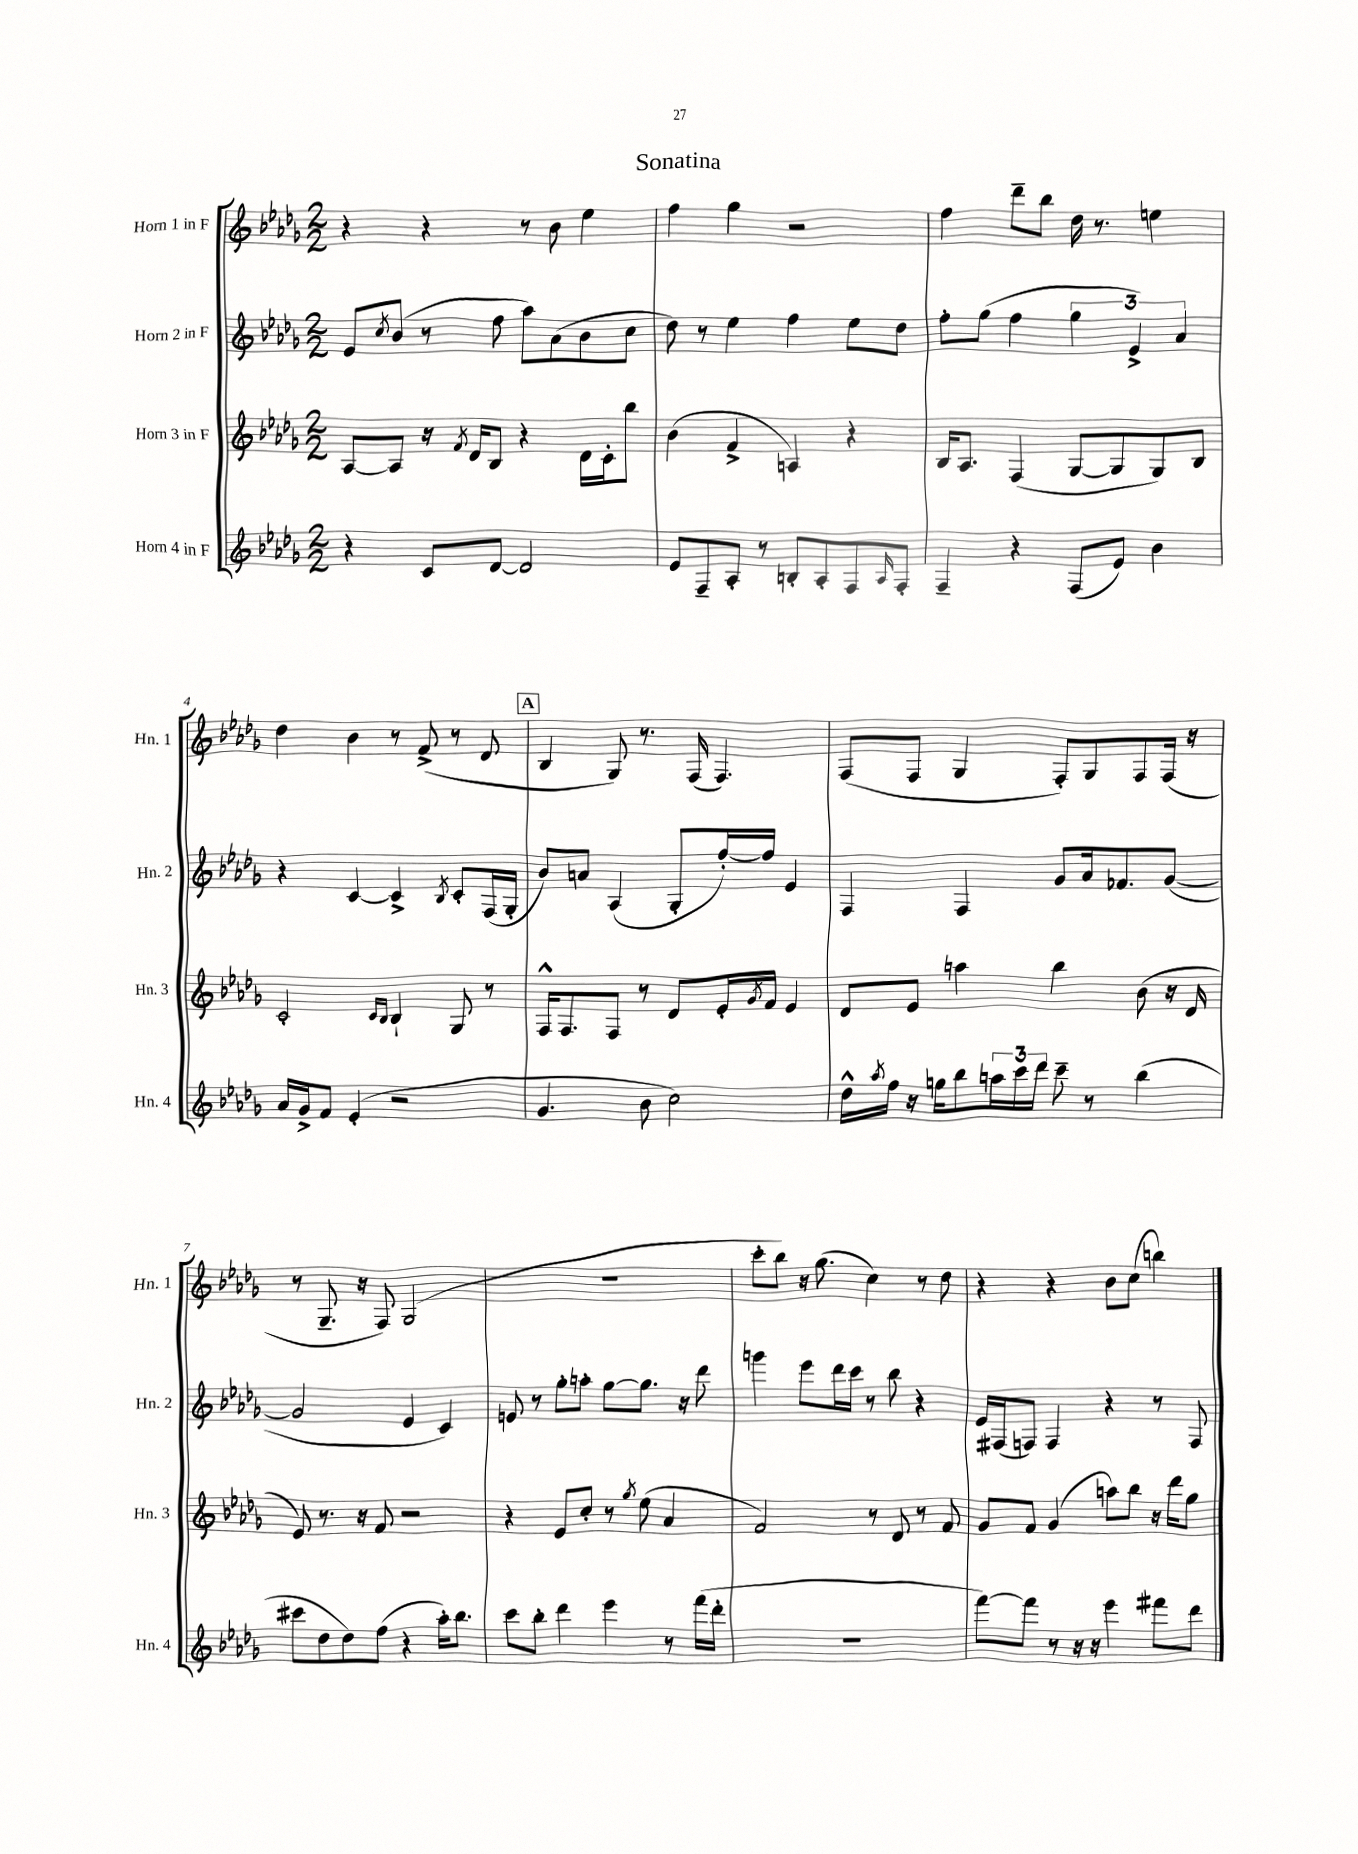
\header { title = "Sonatina" }
<<
\new StaffGroup <<
\new Staff = "s0" \with { instrumentName = "Horn 1 in F" shortInstrumentName = "Hn. 1" } {
    \clef treble \key des \major \numericTimeSignature \time 2/2
    r4 r4 r8 bes'8 ees''4 |
    f''4 ges''4 r2 |
    f''4 des'''8-- bes''8 des''16 r8. e''4 |
    des''4 bes'4 r8 f'8->( r8 des'8 |
    \mark \markup { \box "A" } bes4 ges8) r8. f16( f4.) |
    f8( f8 ges4 f8-.) ges8 f8 f16( r16 |
    r8 ges8.-- r16 f8) ges2( |
    R1 |
    c'''8-. bes''8) r16 ges''8.( c''4) r8 des''8 |
    r4 r4 bes'8 c''8( b''4) \bar "|." |
}
\new Staff = "s1" \with { instrumentName = "Horn 2 in F" shortInstrumentName = "Hn. 2" } {
    \clef treble \key des \major \numericTimeSignature \time 2/2
    ees'8 \acciaccatura { c''8 } bes'8( r8 f''8 aes''8) aes'8( bes'8 c''8 |
    des''8) r8 ees''4 f''4 ees''8 des''8 |
    f''8-. ges''8( f''4 \tuplet 3/2 { ges''4 ees'4->) aes'4 } |
    r4 c'4~ c'4-> \acciaccatura { bes8 } c'8-. f16( ges16-. |
    \mark \markup { \box "A" } bes'8) a'8 aes4( ges8-. f''16~-.) f''16 ees'4 |
    f4 f4 ges'8 aes'16 fes'8. ges'8~( |
    ges'2 ees'4 c'4) |
    e'8 r8 ges''8-. a''8-. ges''8~ ges''8. r16 des'''8 |
    g'''4 ees'''8 des'''16 c'''16 r8 bes''8 r4 |
    ees'16 fis16( f8) f4 r4 r8 f8 \bar "|." |
}
\new Staff = "s2" \with { instrumentName = "Horn 3 in F" shortInstrumentName = "Hn. 3" } {
    \clef treble \key des \major \numericTimeSignature \time 2/2
    aes8~ aes8 r16 \acciaccatura { f'8 } des'16 bes8 r4 des'16 c'16-. bes''8 |
    bes'4( f'4-> a4) r4 |
    bes16 aes8. f4( ges8~ ges8 ges8) bes8 |
    c'2-. \grace { c'16 bes16 } bes4-! ges8 r8 |
    \mark \markup { \box "A" } f16-^ f8. f8 r8 des'8 ees'16-. \acciaccatura { ges'8 } f'16 ees'4 |
    des'8 ees'8 a''4 bes''4 bes'8( r16 des'16 |
    ees'8) r8. r16 f'8 r2 |
    r4 ees'8 c''8-. r8 \acciaccatura { ges''8 } ees''8( aes'4 |
    f'2) r8 des'8 r8 f'8 |
    ges'8 f'8 ges'4( a''8) bes''8 r16 des'''16 ges''8 \bar "|." |
}
\new Staff = "s3" \with { instrumentName = "Horn 4 in F" shortInstrumentName = "Hn. 4" } {
    \clef treble \key des \major \numericTimeSignature \time 2/2
    r4 c'8 des'8~ des'2 |
    ees'8 f8-- aes8-. r8 b8-. aes8-. f8 \grace { aes16 } f8-. |
    f4-- r4 f8( ees'8) bes'4 |
    aes'16 ges'16-> f'8 ees'4-.( r2 |
    \mark \markup { \box "A" } ges'4. bes'8 c''2) |
    des''16-^ \acciaccatura { aes''8 } f''16 r16 g''16 bes''8 \tuplet 3/2 { a''16 c'''16 des'''16 } c'''8-- r8 bes''4( |
    cis'''8 des''8 des''8) f''8( r4 aes''16-.) bes''8. |
    c'''8 bes''8-. des'''4 ees'''4 r8 f'''16( des'''16-. |
    R1 |
    f'''8~) f'''8 r8 r16 r16 ees'''4 fis'''8 des'''8 \bar "|." |
}
>>
>>
